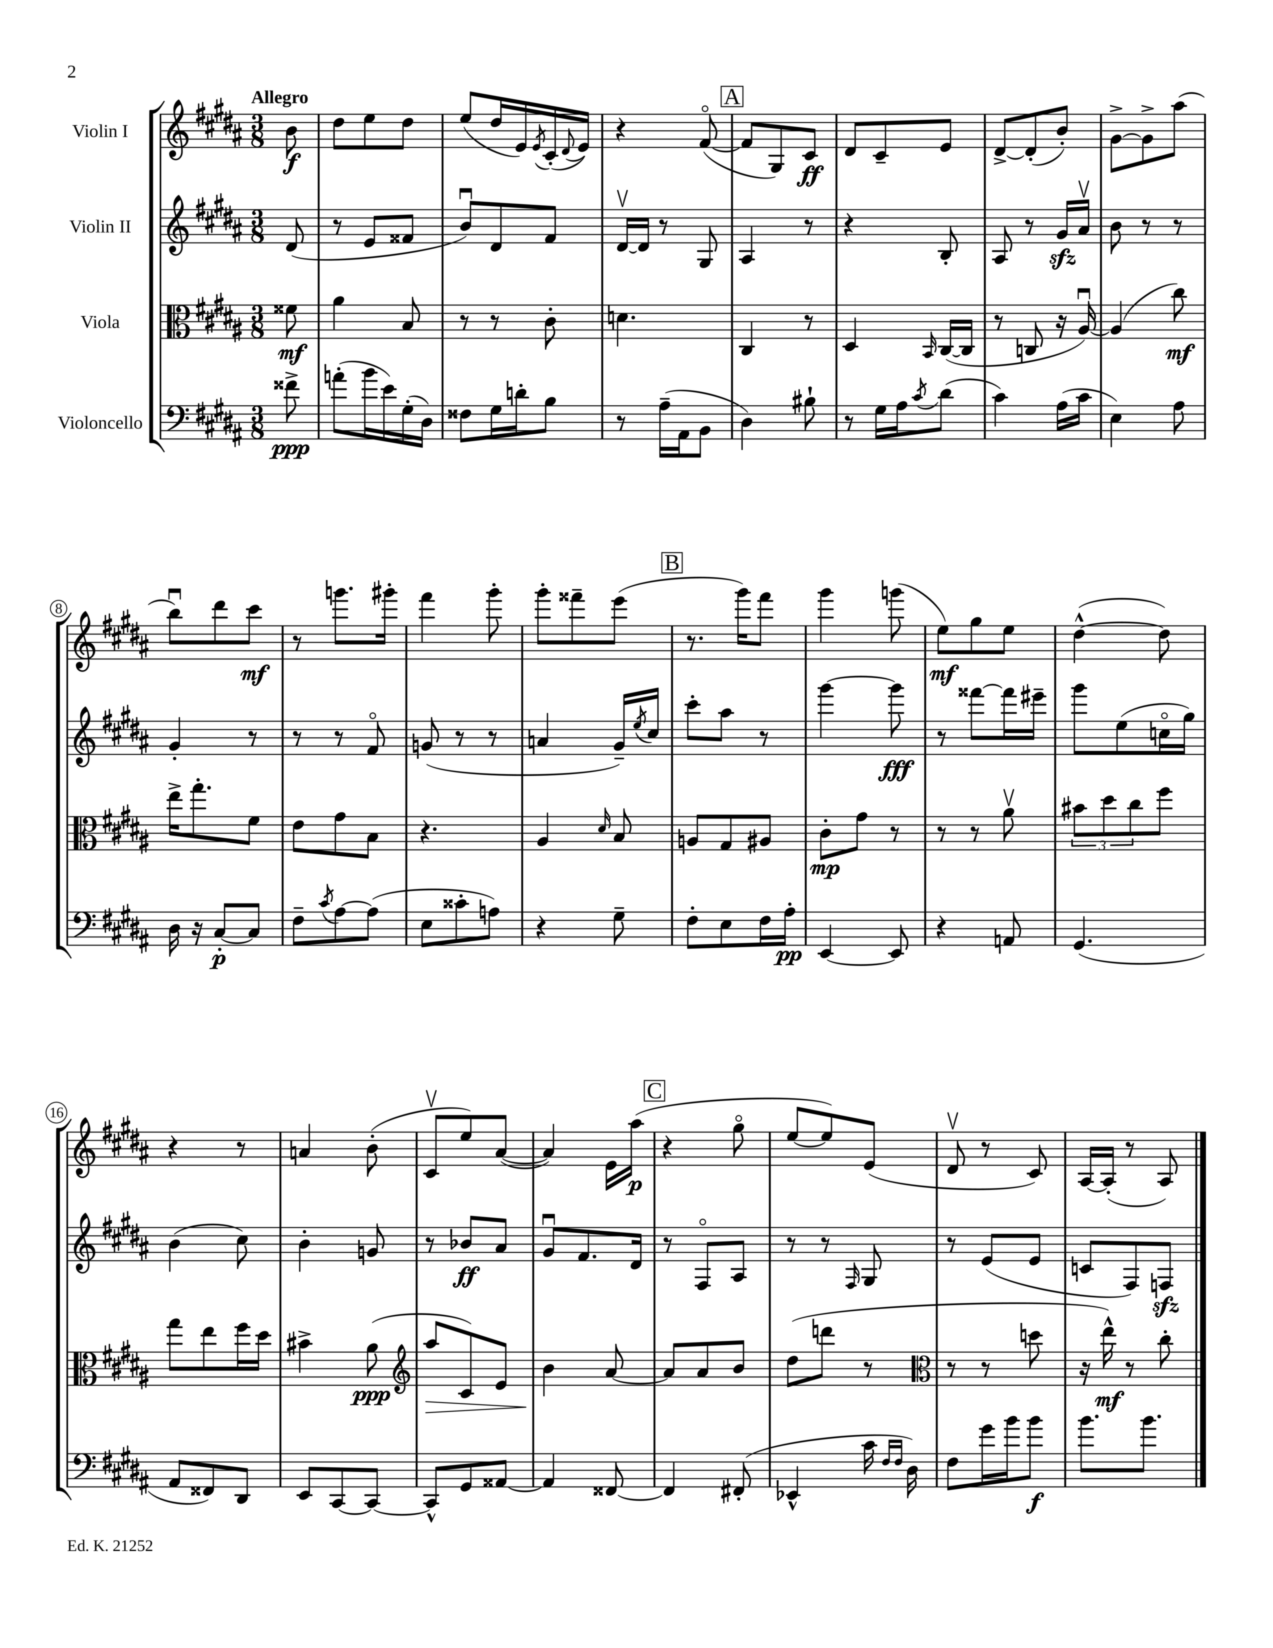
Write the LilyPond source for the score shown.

<<
\new StaffGroup <<
\new Staff = "s0" \with { instrumentName = "Violin I" } {
    \clef treble \key b \major \numericTimeSignature \time 3/8 \partial 8 \tempo "Allegro"
    b'8\f |
    dis''8 e''8 dis''8 |
    e''8( dis''16 e'16) \acciaccatura { e'8 } cis'16-.( \appoggiatura { dis'8 } e'16) |
    r4 fis'8~\flageolet( |
    \mark \markup { \box "A" } fis'8 gis8) cis'8\ff |
    dis'8 cis'8-- e'8 |
    dis'8~-> dis'8-.( b'8-.) |
    gis'8~-> gis'8-> ais''8( |
    b''8\downbow) dis'''8 cis'''8\mf |
    r8 g'''8. gis'''16-. |
    fis'''4 gis'''8-. |
    gis'''8-. fisis'''8-- e'''8( |
    \mark \markup { \box "B" } r8. gis'''16) fis'''8 |
    gis'''4 g'''8( |
    e''8\mf) gis''8 e''8 |
    dis''4~-^( dis''8) |
    r4 r8 |
    a'4 b'8-.( |
    cis'8\upbow e''8) ais'8~( |
    ais'4) e'16 ais''16\p( |
    \mark \markup { \box "C" } r4 gis''8\flageolet |
    e''8~ e''8) e'8( |
    dis'8\upbow r8 cis'8) |
    ais16~ ais16-.( r8 ais8) \bar "|." |
}
\new Staff = "s1" \with { instrumentName = "Violin II" } {
    \clef treble \key b \major \numericTimeSignature \time 3/8 \partial 8
    dis'8( |
    r8 e'8 fisis'8 |
    b'8\downbow) dis'8 fis'8 |
    dis'16~\upbow dis'16 r8 gis8 |
    \mark \markup { \box "A" } ais4 r8 |
    r4 b8-. |
    ais8 r8 gis'16\sfz ais'16\upbow |
    b'8 r8 r8 |
    gis'4-. r8 |
    r8 r8 fis'8\flageolet |
    g'8( r8 r8 |
    a'4 gis'16--) \acciaccatura { e''8 } cis''16 |
    \mark \markup { \box "B" } cis'''8-. ais''8 r8 |
    gis'''4~ gis'''8\fff |
    r8 fisis'''8~ fisis'''16 eis'''16-- |
    gis'''8 e''8( c''16\flageolet gis''16) |
    b'4( cis''8) |
    b'4-. g'8 |
    r8 bes'8\ff ais'8 |
    gis'8\downbow fis'8. dis'16 |
    \mark \markup { \box "C" } r8 fis8\flageolet ais8 |
    r8 r8 \grace { fis16 } gis8 |
    r8 e'8( e'8 |
    c'8 fis8) f8\sfz \bar "|." |
}
\new Staff = "s2" \with { instrumentName = "Viola" } {
    \clef alto \key b \major \numericTimeSignature \time 3/8 \partial 8
    fisis'8\mf |
    ais'4 b8 |
    r8 r8 cis'8-. |
    d'4. |
    \mark \markup { \box "A" } cis4 r8 |
    dis4 \grace { b,16 } cis16~( cis16 |
    r8 c8 r16 ais16~\downbow) |
    ais4( cis''8\mf) |
    e''16-> gis''8.-. fis'8 |
    e'8 gis'8 b8 |
    r4. |
    ais4 \grace { dis'16 } b8 |
    \mark \markup { \box "B" } a8 gis8 ais8 |
    cis'8-.\mp gis'8 r8 |
    r8 r8 ais'8\upbow |
    \tuplet 3/2 { bis'8 dis''8 cis''8 } fis''8 |
    gis''8 e''8 fis''16 dis''16 |
    bis'4-> ais'8\ppp( |
    \clef treble ais''8\> cis'8) e'8 |
    b'4\! ais'8~ |
    \mark \markup { \box "C" } ais'8 ais'8 b'8 |
    dis''8( d'''8 r8 |
    \clef alto r8 r8 d''8 |
    r16 e''16-^\mf) r8 cis''8-. \bar "|." |
}
\new Staff = "s3" \with { instrumentName = "Violoncello" } {
    \clef bass \key b \major \numericTimeSignature \time 3/8 \partial 8
    fisis'8->\ppp |
    a'8-.( b'16 e'16) gis16-.( dis16) |
    fisis8 gis16 d'16-. b8 |
    r8 ais16--( ais,16 b,8 |
    \mark \markup { \box "A" } dis4) bis8-! |
    r8 gis16 ais16 \acciaccatura { cis'8 } dis'8( |
    cis'4) ais16( cis'16 |
    e4) ais8 |
    dis16 r16 cis8~-.\p cis8 |
    fis8-- \acciaccatura { cis'8 } ais8~ ais8( |
    e8 cisis'8-. a8) |
    r4 gis8-- |
    \mark \markup { \box "B" } fis8-. e8 fis16 ais16-.\pp |
    e,4~ e,8 |
    r4 a,8 |
    gis,4.( |
    ais,8 fisis,8) dis,8 |
    e,8 cis,8~ cis,8~ |
    cis,8-^ gis,8 aisis,8~ |
    aisis,4 fisis,8~ |
    \mark \markup { \box "C" } fisis,4 fis,8-.( |
    ees,4-^ cis'16 \grace { fis16 fis16 } dis16) |
    fis8 gis'16 b'16 b'8\f |
    b'8. b'8. \bar "|." |
}
>>
>>
\layout { \context { \Score \override BarNumber.stencil = #(make-stencil-circler 0.1 0.3 ly:text-interface::print) } }
